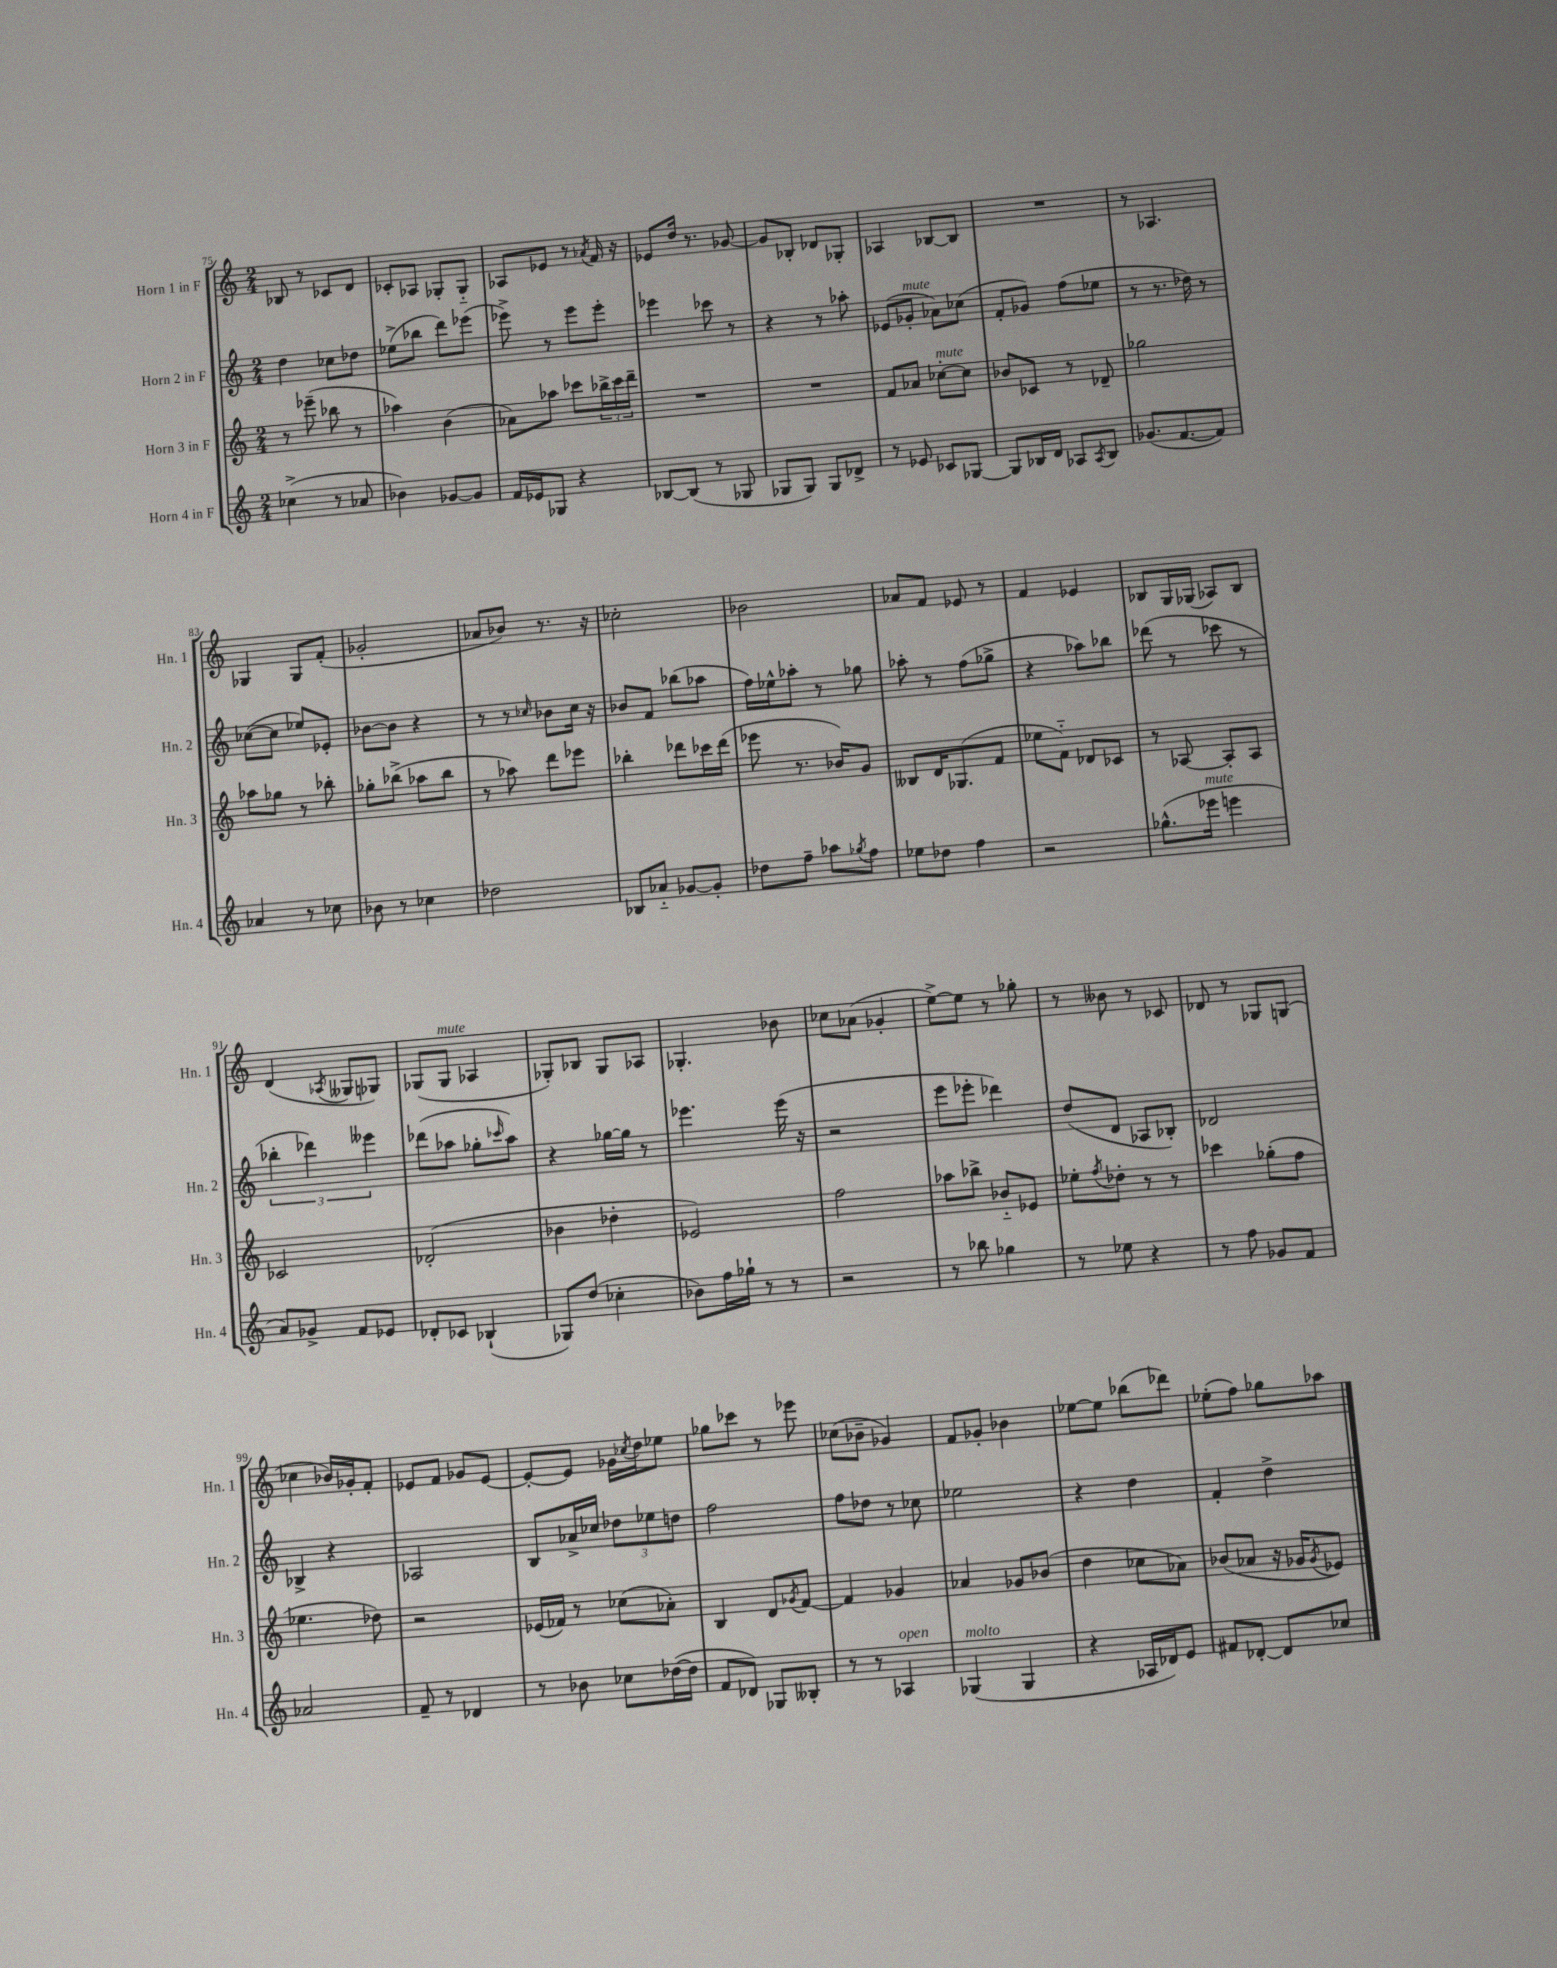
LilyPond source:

<<
\new StaffGroup <<
\new Staff = "s0" \with { instrumentName = "Horn 1 in F" shortInstrumentName = "Hn. 1" } {
    \clef treble \key c \major \numericTimeSignature \time 2/4
    bes8 r8 ces'8 d'8 |
    ces'8-. aes8 ges8-. ges8-_ |
    aes8 ees'8 r8 \acciaccatura { aes'8 } f'16 r16 |
    ees'8 d''16 r8. ges'8~ |
    ges'8 bes8-. des'8 ges8-. |
    aes4 bes8~ bes8 |
    R2 |
    r8 aes4. |
    ges4 ges8 f'8-.( |
    ges'2-. |
    aes'8 bes'8) r8. r16 |
    ces''2-. |
    bes'2 |
    aes'8 f'8 ees'8 r8 |
    f'4 ees'4 |
    bes8 g16 ges16( aes8) bes8 |
    d'4( \acciaccatura { aes8 } geses8 ges8) |
    ges8( ges8^\markup { \italic "mute" } aes4 |
    ges8-.) bes8 ges8 aes8 |
    ges4.-. bes'8 |
    ces''8 aes'8( ges'4-. |
    e''8~->) e''8 r8 ges''8-. |
    r8 beses'8 r8 ces'8 |
    des'8 r8 ges8 g8( |
    ces''4 bes'16) ges'16-. f'8-. |
    ees'8 f'8 ges'8 ees'8~ |
    ees'8~-. ees'8 ges'16 \acciaccatura { ces''8 } d''16 ees''8 |
    ges''8 ces'''8 r8 ees'''8 |
    ces''8( bes'8-- ges'4) |
    f'8 ges'8-. bes'4 |
    ees''8~ ees''8 bes''8( des'''8) |
    ees''8-.( f''8) ges''8 aes''8 \bar "|." |
}
\new Staff = "s1" \with { instrumentName = "Horn 2 in F" shortInstrumentName = "Hn. 2" } {
    \clef treble \key c \major \numericTimeSignature \time 2/4
    d''4 ces''8 des''8 |
    ees''8->( bes''8 d'''8) ees'''8( |
    ees'''8->) r8 ees'''8 ees'''8-. |
    ees'''4 ces'''8 r8 |
    r4 r8 aes''8-. |
    ees'8( ges'8-.^\markup { \italic "mute" } aes'8) ces''8( |
    f'8-. ges'8) f''8( ees''8 |
    r8 r8. des''16) r8 |
    ces''8~( ces''8 ees''8) ees'8-. |
    bes'8~ bes'8 r4 |
    r8 r8 \grace { ces''16 } bes'8 ces''16 r16 |
    bes'8 f'8 bes''8( aes''8 |
    f''16) ees''16-^ aes''8-. r8 ges''8 |
    aes''8-. r8 f''8( ges''8-> |
    r4 aes''8) bes''8 |
    des'''8( r8 ces'''8 r8 |
    \tuplet 3/2 { bes''4-. des'''4) eeses'''4 } |
    des'''8( aes''8 ges''8-. \grace { ces'''16 } aes''8) |
    r4 ges''16~ ges''16 r8 |
    ees'''4. ees'''16( r16 |
    r2 |
    e'''8 ees'''8-. des'''4) |
    d''8( d'8 aes8 bes8-.) |
    des'2 |
    bes4-> r4 |
    aes2 |
    b8 aes'16-> ces''16 \tuplet 3/2 { des''8 ees''8 d''8 } |
    f''2 |
    f''8 des''8 r8 ces''8 |
    ees''2 |
    r4 d''4 |
    f'4-. d''4-> \bar "|." |
}
\new Staff = "s2" \with { instrumentName = "Horn 3 in F" shortInstrumentName = "Hn. 3" } {
    \clef treble \key c \major \numericTimeSignature \time 2/4
    r8 ees'''8--( bes''8 r8 |
    aes''4) b'4( |
    aes'8) aes''8 ces'''8 \tuplet 3/2 { bes''16-> ces'''16 d'''16-- } |
    R2 |
    R2 |
    f'8 aes'8 ces''8~-.^\markup { \italic "mute" } ces''8 |
    bes'8 ces'8 r8 des'8-- |
    ges''2 |
    aes''8 ges''8 r8 bes''8-. |
    ges''8-. bes''8->( aes''8 bes''8 |
    r8 aes''8) d'''8 ees'''8 |
    bes''4-. des'''8 ces'''16 des'''16( |
    ees'''8 r8. bes'16) g'8 |
    beses8 d'16 ges8.( f'8 |
    ees''8 f'8-_) des'8 ces'8 |
    r8 aes8~ aes8-. aes8 |
    ces'2 |
    des'2-.( |
    bes'4 des''4-. |
    ees'2) |
    f''2 |
    aes''8 bes''8-> bes'8-_ ees'8 |
    ees''8-. \acciaccatura { f''8 } des''8-. r8 r8 |
    ces'''4 ges''8-.( f''8 |
    ees''4. des''8) |
    r2 |
    ees'16( fes'16) r8 ces''8( aes'8-.) |
    b4 d'8 \acciaccatura { ges'8 } f'8~ |
    f'4 ges'4 |
    aes'4 ges'8 bes'8( |
    d''4 ces''8 aes'8) |
    bes'8( aes'8 r16 ges'16 \acciaccatura { ges'8 } ees'8) \bar "|." |
}
\new Staff = "s3" \with { instrumentName = "Horn 4 in F" shortInstrumentName = "Hn. 4" } {
    \clef treble \key c \major \numericTimeSignature \time 2/4
    ces''4->( r8 aes'8 |
    bes'4) ges'8~ ges'8 |
    f'16 ees'16 ges8 r4 |
    bes8~ bes8( r8 ges8 |
    ges8 ges8) ges8 des'8-> |
    r8 ees'8 ces'8 ges8~ |
    ges8 bes16 d'16 aes8 \acciaccatura { aes8 } bes8 |
    ges'8.( f'8.~ f'8) |
    aes'4 r8 ces''8 |
    bes'8 r8 ces''4 |
    des''2 |
    bes8 aes'8-_ ges'8~ ges'8-. |
    des''8 f''8-- aes''8 \acciaccatura { ges''8 } f''8 |
    ees''8 des''8 f''4 |
    r2 |
    ges''8.-^( ees'''16^\markup { \italic "mute" } e'''4 |
    a'8) ges'8-> f'8 ees'8 |
    des'8-. ces'8 bes4-!( |
    ges8) d''8( ces''4-. |
    bes'8) f''16 ges''16-! r8 r8 |
    r2 |
    r8 bes''8 ges''4 |
    r8 ees''8 r4 |
    r8 f''8 ges'8 f'8 |
    aes'2 |
    f'8-- r8 des'4 |
    r8 bes'8 ces''8 des''16~( des''16 |
    f'8 des'8) ges8 beses8-. |
    r8 r8 aes4^\markup { \italic "open" } |
    ges4^\markup { \italic "molto" }( ges4 |
    r4 aes16 des'16) e'8 |
    fis'8 des'8~-. des'8 ces''8 \bar "|." |
}
>>
>>
\layout { \context { \Score currentBarNumber = #75 } }
